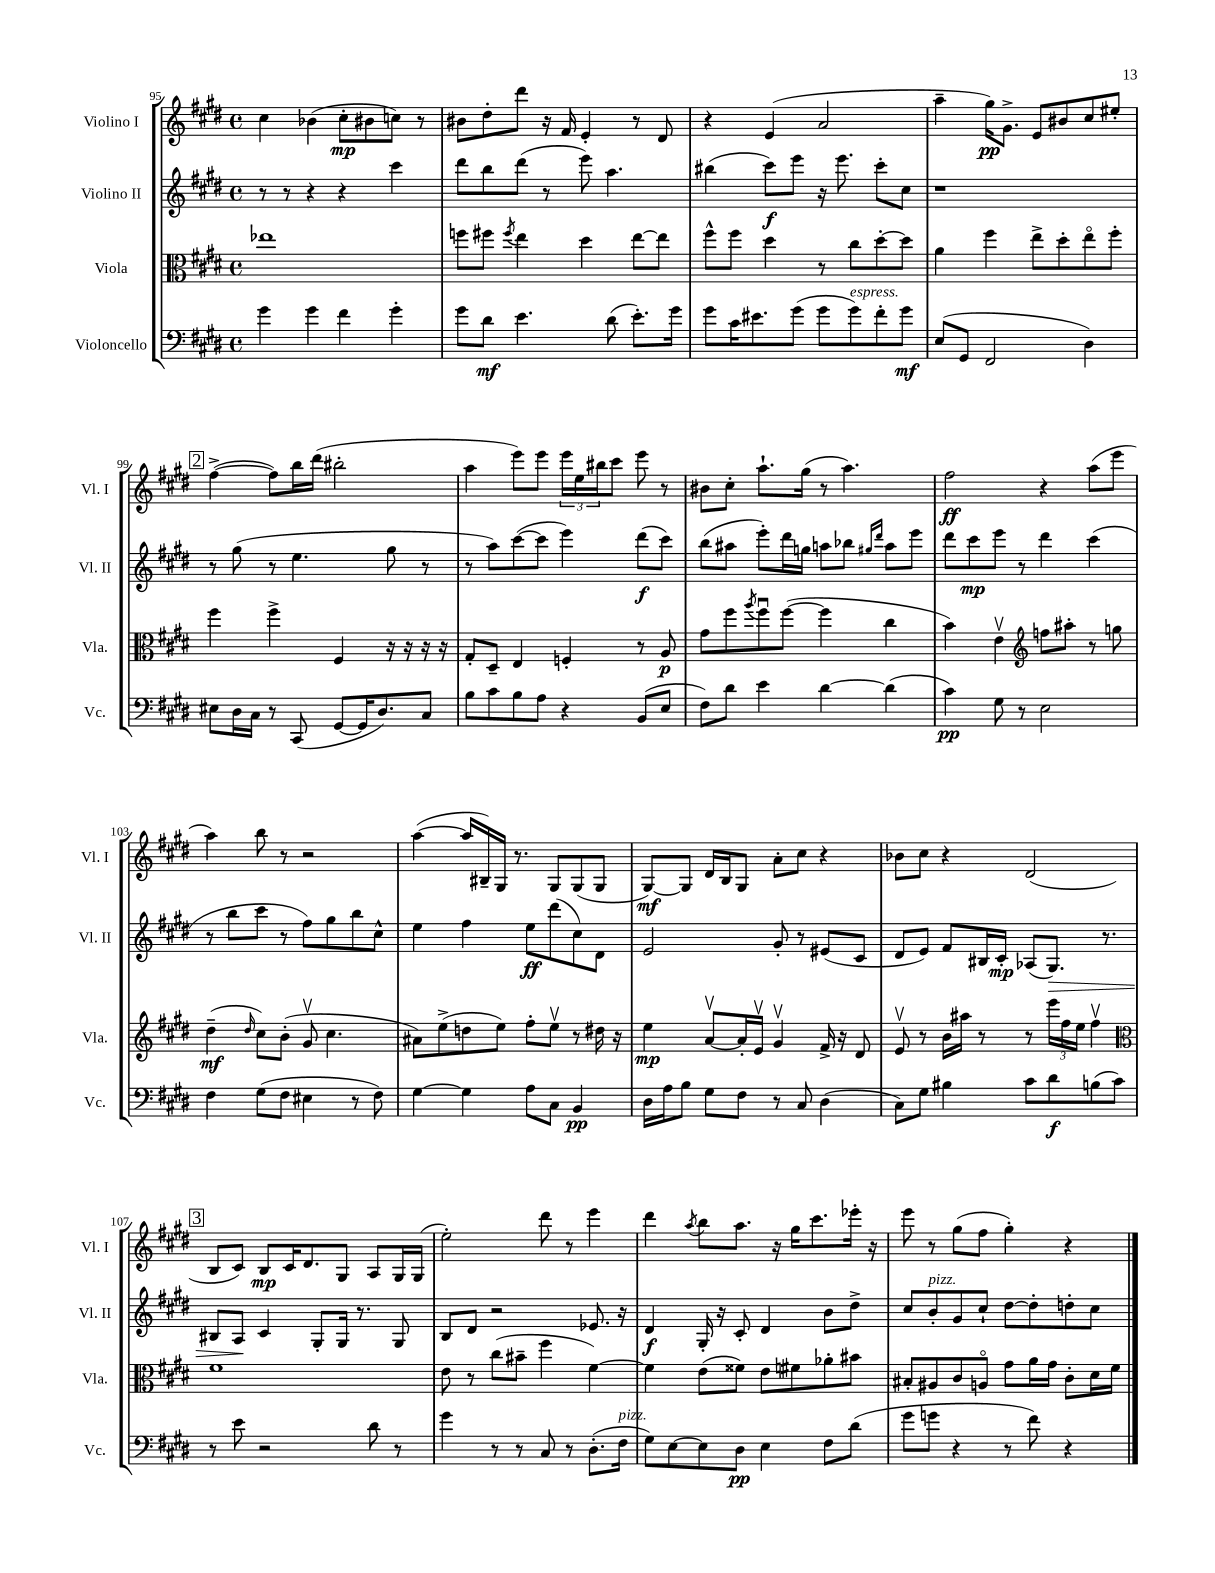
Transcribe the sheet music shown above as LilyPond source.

<<
\new StaffGroup <<
\new Staff = "s0" \with { instrumentName = "Violino I" shortInstrumentName = "Vl. I" } {
    \clef treble \key e \major \defaultTimeSignature \time 4/4
    cis''4 bes'4( cis''8-.\mp bis'8 c''8) r8 |
    bis'8 dis''8-. dis'''8 r16 fis'16 e'4-. r8 dis'8 |
    r4 e'4( a'2 |
    a''4-- gis''16\pp) gis'8.-> e'8 bis'8 cis''8 eis''8-. |
    \mark \markup { \box "2" } fis''4~->( fis''8) b''16 dis'''16( bis''2-. |
    a''4 e'''8) e'''8 \tuplet 3/2 { e'''16 e''16 bis''16 } cis'''8 e'''8 r8 |
    bis'8 cis''8-. a''8.-! gis''16( r8 a''4.) |
    fis''2\ff r4 a''8( e'''8 |
    a''4) b''8 r8 r2 |
    a''4~( a''16 bis16--) gis16 r8. gis8 gis8( gis8 |
    gis8~\mf) gis8 dis'16 b16 gis8 a'8-. cis''8 r4 |
    bes'8 cis''8 r4 dis'2( |
    \mark \markup { \box "3" } b8 cis'8) b8\mp cis'16 dis'8. gis8 a8 gis16 gis16( |
    e''2-.) dis'''8 r8 e'''4 |
    dis'''4 \acciaccatura { a''8 } b''8 a''8. r16 gis''16 cis'''8. ees'''16-. r16 |
    e'''8 r8 gis''8( fis''8 gis''4-.) r4 \bar "|." |
}
\new Staff = "s1" \with { instrumentName = "Violino II" shortInstrumentName = "Vl. II" } {
    \clef treble \key e \major \defaultTimeSignature \time 4/4
    r8 r8 r4 r4 cis'''4 |
    dis'''8 b''8 dis'''8( r8 e'''8) a''4. |
    bis''4( cis'''8\f) e'''8 r16 e'''8. cis'''8-. cis''8 |
    r1 |
    \mark \markup { \box "2" } r8 gis''8( r8 e''4. gis''8 r8 |
    r8 a''8) cis'''8~( cis'''8 e'''4) dis'''8\f( cis'''8) |
    b''8( ais''8 e'''8-.) dis'''16 g''16 a''8 bes''8 \grace { gis''16 dis'''16 } a''8 e'''8 |
    dis'''8 cis'''8\mp e'''8 r8 dis'''4 cis'''4( |
    r8 b''8 cis'''8 r8 fis''8) gis''8 b''8 cis''8-^ |
    e''4 fis''4 e''8\ff dis'''8( cis''8) dis'8 |
    e'2 gis'8-. r8 eis'8( cis'8 |
    dis'8 e'8) fis'8 bis16 cis'16-.\mp aes8( gis8.\>) r8. |
    \mark \markup { \box "3" } bis8 a8\! cis'4 gis8-. gis16 r8. gis8 |
    b8 dis'8 r2 ees'8. r16 |
    dis'4\f gis16-. r16 cis'8-. dis'4 b'8 dis''8-> |
    cis''8 b'8-.^\markup { \italic "pizz." } gis'8 cis''8-! dis''8~ dis''8-. d''8-. cis''8 \bar "|." |
}
\new Staff = "s2" \with { instrumentName = "Viola" shortInstrumentName = "Vla." } {
    \clef alto \key e \major \defaultTimeSignature \time 4/4
    ees''1 |
    f''8 fis''8 \acciaccatura { fis''8 } e''4 dis''4 e''8~ e''8 |
    fis''8-^ fis''8 dis''4 r8 cis''8 dis''8~-. dis''8 |
    a'4 fis''4 e''8-> dis''8-. e''8\flageolet fis''8-. |
    \mark \markup { \box "2" } fis''4 fis''4-> fis4 r16 r16 r16 r16 |
    gis8-. dis8-- e4 f4-. r8 a8\p |
    gis'8 fis''8 \acciaccatura { a''8 } fis''8\downbow fis''8~( fis''4 cis''4 |
    b'4) e'4\upbow \clef treble f''8 ais''8-. r8 g''8 |
    dis''4--\mf( \grace { dis''16 } cis''8) b'8-.( gis'8\upbow cis''4. |
    ais'8) e''8->( d''8 e''8) fis''8-. e''8\upbow r8 dis''16 r16 |
    e''4\mp a'8~\upbow a'16-. e'16\upbow gis'4\upbow fis'16-> r16 dis'8 |
    e'8\upbow r8 b'16 ais''16 r8 r8 \tuplet 3/2 { e'''16 fis''16 e''16 } fis''4\upbow |
    \mark \markup { \box "3" } \clef alto fis'1 |
    e'8 r8 cis''8( bis'8-- fis''4 fis'4~) |
    fis'4 e'8( fisis'8) e'8 fis'8 aes'8-. bis'8 |
    bis8-. ais8 cis'8 a8\flageolet gis'8 a'16 gis'16 cis'8-. dis'16 fis'16 \bar "|." |
}
\new Staff = "s3" \with { instrumentName = "Violoncello" shortInstrumentName = "Vc." } {
    \clef bass \key e \major \defaultTimeSignature \time 4/4
    gis'4 gis'4 fis'4 gis'4-. |
    gis'8 dis'8\mf e'4. dis'8( e'8.-.) gis'16 |
    gis'8 cis'16 eis'8. gis'8( gis'8 gis'8^\markup { \italic "espress." }) fis'8-. gis'8\mf |
    e8( gis,8 fis,2 dis4) |
    \mark \markup { \box "2" } eis8 dis16 cis16 r8 cis,8( gis,8~ gis,16 dis8.) cis8 |
    b8 cis'8 b8 a8 r4 b,8( e8 |
    fis8) dis'8 e'4 dis'4~ dis'4( |
    cis'4\pp) gis8 r8 e2 |
    fis4 gis8( fis8 eis4 r8 fis8) |
    gis4~ gis4 a8 cis8 b,4\pp |
    dis16 a16 b8 gis8 fis8 r8 cis8 dis4( |
    cis8) gis8 bis4 cis'8 dis'8\f b8( cis'8) |
    \mark \markup { \box "3" } r8 e'8 r2 dis'8 r8 |
    gis'4 r8 r8 cis8 r8 dis8.-.( fis16^\markup { \italic "pizz." } |
    gis8) e8~ e8 dis8\pp e4 fis8 dis'8( |
    gis'8 g'8 r4 r8 fis'8) r4 \bar "|." |
}
>>
>>
\layout { \context { \Score currentBarNumber = #95 } }
